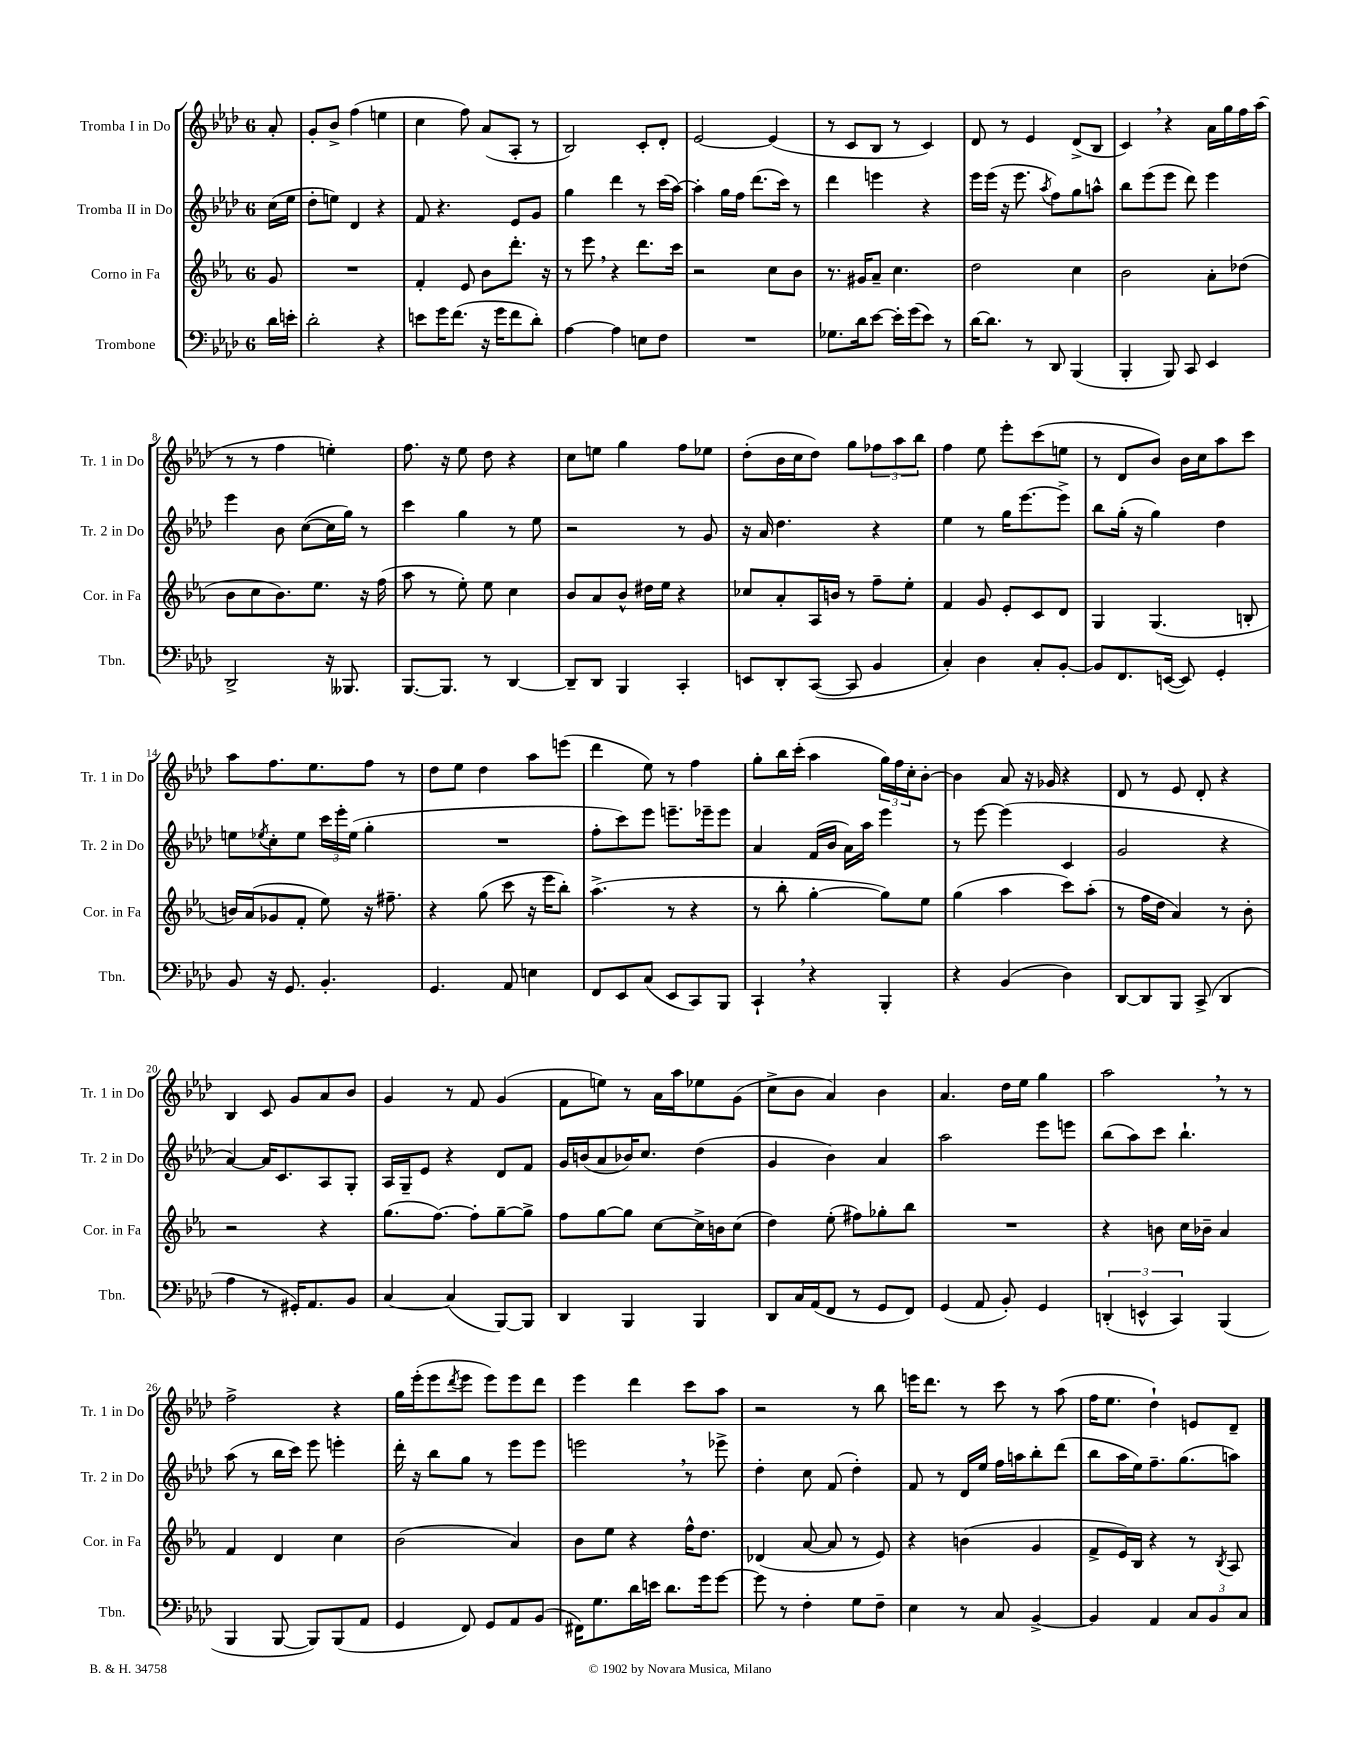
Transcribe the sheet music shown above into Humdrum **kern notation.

**kern	**kern	**kern	**kern
*staff4	*staff3	*staff2	*staff1
*clefF4	*clefG2	*clefG2	*clefG2
*k[b-e-a-d-]	*k[b-e-a-]	*k[b-e-a-d-]	*k[b-e-a-d-]
*M6/8	*M6/8	*M6/8	*M6/8
16d-	8g	(16cc	8a-'
16e'	.	16ee-	.
=	=	=	=
2d-'	2.r	8dd-'	8g'
.	.	8ee)	8b-^
.	.	4d-	(4ff
4r	.	4r	4ee
=	=	=	=
8e	4f'	8f	4cc
16g	.	4.r	.
(8.f	.	.	.
.	8e-	.	8ff)
16r	8b-	.	(8a-
16g	.	.	.
8f	8.ddd'	8e-	8A-'
8d-')	.	8g	8r
.	16r	.	.
=	=	=	=
[4A-	8r	4gg	2B-)
.	8eee-	.	.
4A-]	4r	4ddd-	.
8E	8.ddd	8r	8c'
8F	.	(16ccc	8d-'
.	16ccc	[16aa-)	.
=	=	=	=
2.r	2r	4aa-']	[2e-
.	.	16gg	.
.	.	16ff	.
.	.	(8.ddd-	.
.	8cc	.	(4e-]
.	.	16ccc)	.
.	8b-	8r	.
=	=	=	=
8.G-	8.r	4ddd-	8r
.	.	.	8c
16d-	16g#	.	.
[8e-	8a-~	4eee	8B-
16e-']	4.cc	.	8r
(16g	.	.	.
8e-)	.	4r	4c)
8r	.	.	.
=	=	=	=
[16d-	2dd	16eee-	8d-
8.d-]	.	(16eee-	.
.	.	16r	8r
.	.	8.eee-	.
8r	.	.	4e-
.	.	8qaa-	.
8DD-	.	8ff)	.
(4BBB-	4cc	8gg	(8d-^
.	.	8aa^^	8B-
=	=	=	=
4BBB-'	2b-	8bb-	4c)
.	.	(8eee-	.
8BBB-)	.	8eee-	4r
8CC	.	8ddd-)	.
4EE-	8a-'	4eee-	16a-
.	.	.	16gg
.	(8dd-	.	16ff
.	.	.	(16aa-
=	=	=	=
2DD-^	8b-	4eee-	8r
.	8cc	.	8r
.	8.b-)	8b-	4ff
.	.	([8cc	.
.	8.ee-	.	.
16r	.	16cc]	4ee')
8.BBB--	.	16gg)	.
.	16r	8r	.
.	(16ff	.	.
=	=	=	=
[8.BBB-	8aa-	4ccc	8.ff
.	8r	.	.
8.BBB-]	.	.	16r
.	8ee-')	4gg	8ee-
8r	8ee-	.	8dd-
[4DD-	4cc	8r	4r
.	.	8ee-	.
=	=	=	=
8DD-~]	8b-	2r	8cc
8DD-	8a-	.	8ee
4BBB-	8b-^^	.	4gg
.	16dd#	.	.
.	16ee-	.	.
4CC'	4r	8r	8ff
.	.	8g	8ee-
=	=	=	=
8EE	8cc-	16r	(8dd-'
.	.	16a-	.
8DD-'	8a-'	4.dd-	16b-
.	.	.	16cc
([8CC	16A-	.	8dd-)
.	16b	.	.
8CC]	8r	.	8gg
4BB-	8ff~	4r	12ff-
.	.	.	12aa-
.	8ee-'	.	.
.	.	.	12bb-
=	=	=	=
4C')	4f	4ee-	4ff
4D-	8g	8r	8ee-
.	8e-'	16gg	8eee-'
.	.	[8.eee-	.
8C'	8c	.	(8ccc
[8BB-'	8d	8eee-^]	8ee
=	=	=	=
8BB-]	4G	8bb-	8r
8.FF	.	(16gg'	8d-
.	.	16r	.
.	(4.G	4gg)	8b-)
([16EE	.	.	.
8EE])	.	.	16b-
.	.	.	16cc
4GG'	.	4dd-	8aa-
.	8B'	.	8ccc
=	=	=	=
8BB-	16b)	8ee	8aa-
.	(16a-	.	.
.	.	8qee-	.
16r	8g-	8cc'	8.ff
8.GG	.	.	.
.	8f'	8ee-	.
.	.	.	8.ee-
4.BB-'	8ee-)	24ccc	.
.	.	24eee-'	.
.	.	(24ee-	.
.	16r	4gg'	8ff
.	8.ff#~	.	.
.	.	.	8r
=	=	=	=
4.GG	4r	2.r	8dd-
.	.	.	8ee-
.	(8gg	.	4dd-
8AA-	8ccc	.	.
4E	16r	.	8aa-
.	16eee-	.	.
.	8bb-')	.	(8eee
=	=	=	=
8FF	(4.aa-^	8ff'	4ddd-
8EE-	.	8ccc)	.
(8C	.	8eee-	8ee-)
8EE-	8r	8.eee~	8r
8CC)	4r	.	4ff
.	.	16eee-~	.
8BBB-	.	8eee-	.
=	=	=	=
4CC`	8r	4a-	8gg'
.	8bb-'	.	16bb-
.	.	.	(16ccc'
4r	[4gg'	(16f	4aa-
.	.	16b-	.
.	.	16a-)	.
.	.	16aa-	.
4BBB-'	8gg])	4eee-	24gg)
.	.	.	24ff
.	.	.	24cc'
.	8ee-	.	[8b-'
=	=	=	=
4r	(4gg	8r	4b-]
.	.	[8eee-	.
(4BB-	4aa-	(4eee-]	8a-
.	.	.	16r
.	.	.	16g-
4D-)	8ccc)	4c	4r
.	(8aa-'	.	.
=	=	=	=
[8DD-	8r	2g	8d-
8DD-]	16ff	.	8r
.	16dd	.	.
8BBB-	4a-)	.	8e-
(8CC^	.	.	8d-'
4DD-	8r	4r	4r
.	8b-'	.	.
=	=	=	=
4A-	2r	[4a-)	4B-
8r	.	16a-]	8c
.	.	8.c	.
16GG#')	.	.	8g
8.AA-	.	.	.
.	4r	8A-	8a-
8BB-	.	8G'	8b-
=	=	=	=
[4C	(8.gg	16A-	4g
.	.	16G~	.
.	.	8e-	.
.	[8.ff)	.	.
(4C]	.	4r	8r
.	8ff']	.	8f
[8BBB-)	[8gg~	8d-	(4g
8BBB-]	8gg^]	8f	.
=	=	=	=
4DD-	8ff	16g	8f
.	.	(16b	.
.	[8gg	8a-	8ee)
4BBB-	8gg]	16b-)	8r
.	.	8.cc	.
.	[8cc	.	16a-
.	.	.	16aa-
4BBB-	16cc^]	(4dd-	8ee-
.	16b	.	.
.	(8cc	.	(8g
=	=	=	=
8DD-	4dd)	4g	8cc^
16C	.	.	8b-
(16AA-	.	.	.
8FF	(8ee-'	4b-)	4a-)
8r	8ff#)	.	.
8GG	8gg-'	4a-	4b-
8FF)	8bb-	.	.
=	=	=	=
(4GG	2.r	2aa-	4.a-
8AA-	.	.	.
8BB-')	.	.	16dd-
.	.	.	16ee-
4GG	.	8eee-	4gg
.	.	8eee	.
=	=	=	=
(6DD'	4r	(8bb-	2aa-
.	.	8aa-)	.
6EE^^	.	.	.
.	8b	8ccc	.
6CC)	.	.	.
.	16cc	4.bb-`	.
.	16b-~	.	.
(4BBB-	4a-	.	8r
.	.	.	8r
=	=	=	=
4BBB-	4f	(8aa-	2ff^
.	.	8r	.
[8BBB-	4d	16bb-	.
.	.	16ccc)	.
8BBB-])	.	8eee-	.
(8BBB-	4cc	4eee'	4r
8AA-	.	.	.
=	=	=	=
4GG	(2b-	16ddd-'	16gg
.	.	16r	(16eee-'
.	.	8bb-	8eee-
.	.	.	8qddd-
8FF)	.	8gg	8eee-
8GG	.	8r	8eee-)
8AA-	4a-)	8eee-	8eee-
(8BB-	.	8eee-	8ddd-
=	=	=	=
16FF#)	8b-	2eee	4eee-
8.G	.	.	.
.	8ee-	.	.
16d-	4r	.	4ddd-
16e	.	.	.
8.d-	.	.	.
.	16ff^^	8r	8ccc
16g	8.dd	.	.
[8g	.	8eee-^	8aa-
=	=	=	=
8g]	(4d-	4dd-'	2r
8r	.	.	.
4F'	[8a-	8cc	.
.	8a-]	(8f	.
8G	8r	4dd-')	8r
8F~	8e-)	.	8bb-
=	=	=	=
4E-	4r	8f	16eee
.	.	.	8.ddd-
.	.	8r	.
8r	(4b	16d-	8r
.	.	16ee-	.
8C	.	16ff	8ccc
.	.	16aa	.
[4BB-^	4g	8bb-'	8r
.	.	(8ddd-	(8aa-
=	=	=	=
4BB-]	8f^	8bb-	16ff
.	.	.	8.ee-
.	16e-)	16aa-	.
.	16B-	16ee-)	.
4AA-	4r	8.ff~	4dd-`)
.	.	(8.gg	.
12C	8r	.	8e
12BB-	.	.	.
.	8qB-	.	.
.	8A-	8aa)	8d-~
12C	.	.	.
==	==	==	==
*-	*-	*-	*-
